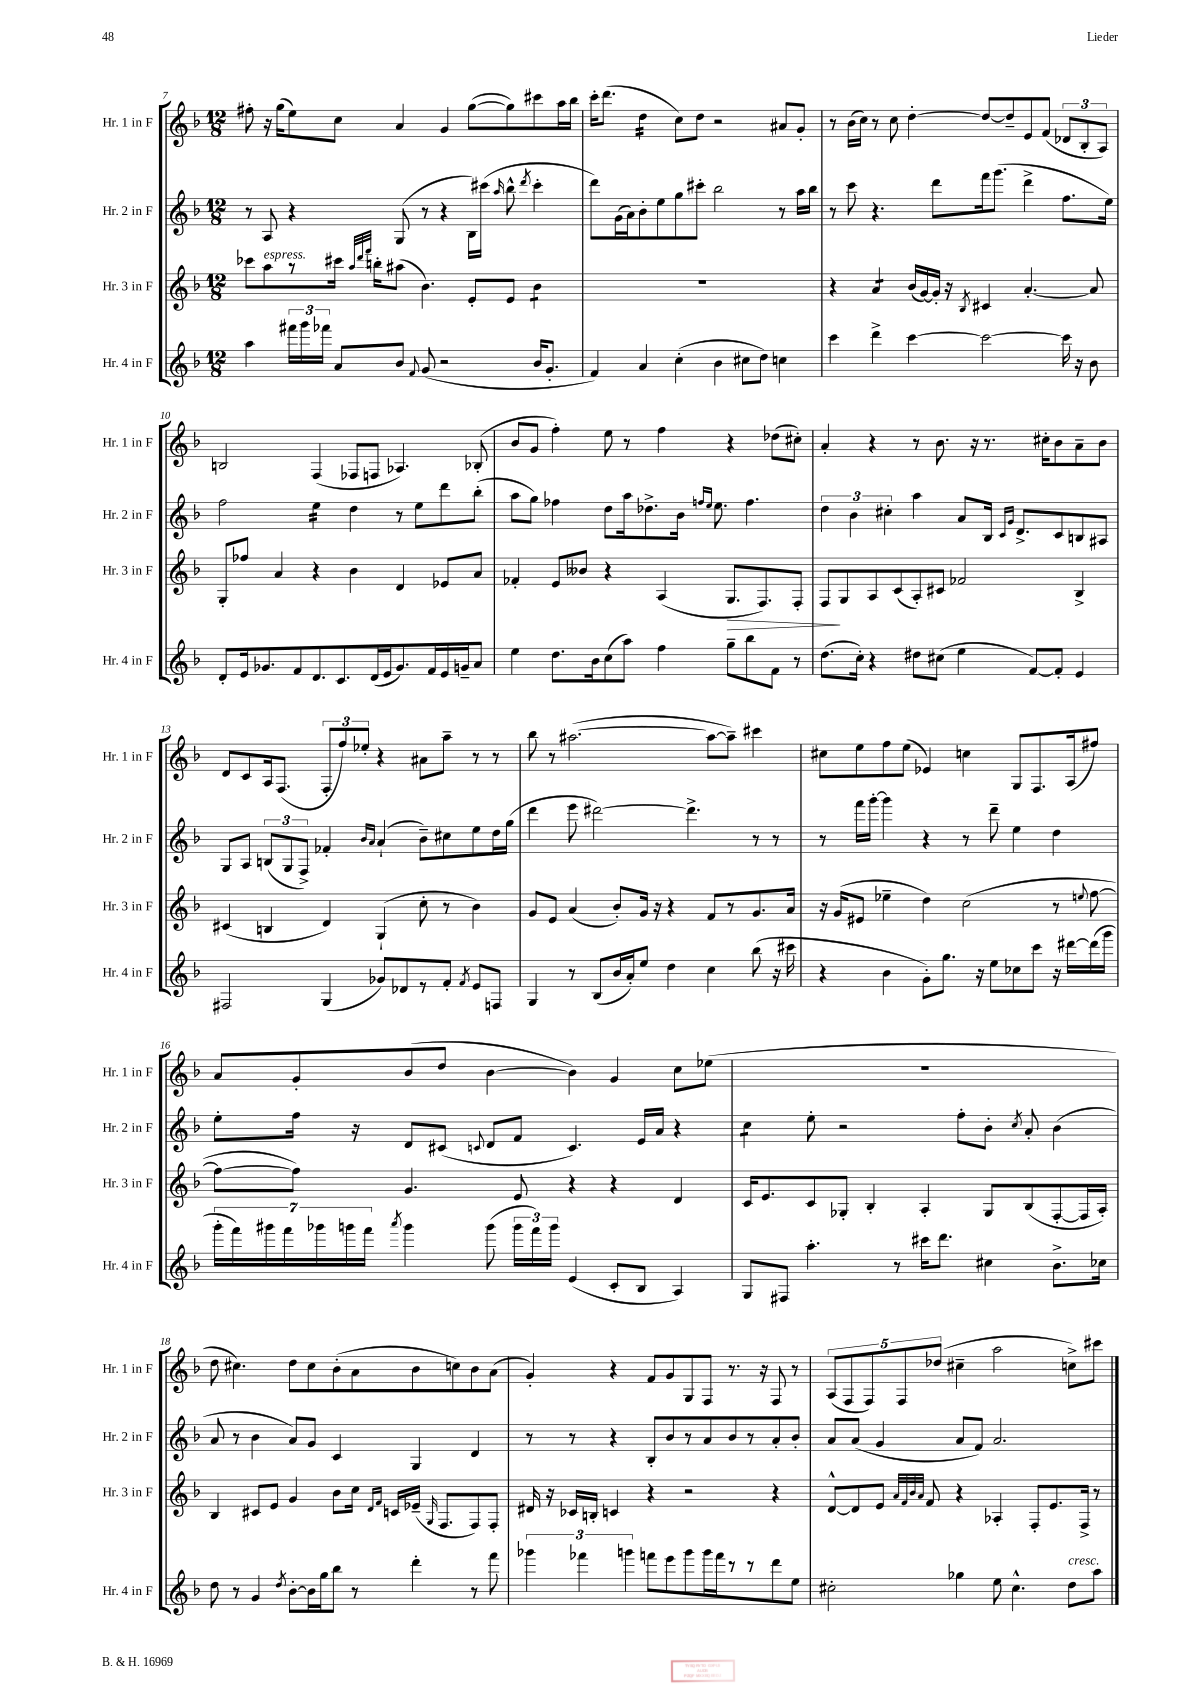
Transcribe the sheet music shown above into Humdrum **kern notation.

**kern	**kern	**dynam	**kern	**kern
*part4	*part3	*part3	*part2	*part1
*staff4	*staff3	*staff3	*staff2	*staff1
*I"Hr. 4 in F	*I"Hr. 3 in F	*	*I"Hr. 2 in F	*I"Hr. 1 in F
*I'Hr. 4 in F	*I'Hr. 3 in F	*	*I'Hr. 2 in F	*I'Hr. 1 in F
*clefG2	*clefG2	*	*clefG2	*clefG2
*k[b-]	*k[b-]	*	*k[b-]	*k[b-]
*M12/8	*M12/8	*	*M12/8	*M12/8
=7	=7	=7	=7	=7
4aa\	8ccc-X\L	.	8r	8ff#X'\
!	!LO:TX:a:i:t=espress.	!	!	!
.	8aa\	.	8A/	16r
.	.	.	.	(16gg\KL
24fff#X\LL	8r	.	4r	8ee\)
24ggg\	.	.	.	.
24fff-X\JJ	.	.	.	.
8a/L	16ccc#X\Jk	.	.	8cc\J
.	32qqaa/LLL	.	.	.
.	32qqddd/	.	.	.
.	32qqfff/JJJ	.	.	.
.	16bbn'\KL	.	.	.
8b-/J	(8aa#X\J	.	(8G/	4a/
8qqf/	.	.	.	.
(8g/	4.b-\)	.	8r	.
2r	.	.	4r	4g/
.	8e'/L	.	16B-\LL)	([8gg\L
.	.	.	(16ccc#X\JJ	.
.	.	.	16qqaa/	.
.	8e/J	.	8bb-^^\	8gg\])
.	.	.	8qddd/	.
*	*tremolo	*	*	*
16b-/KL	8b-\L	.	4ccc#'\	8ccc#X\
8.g'/J	.	.	.	.
.	8b-\J	.	.	16aa\L
.	.	.	.	16bb-\JJ
=8	=8	=8	=8	=8
4f/)	1.r	.	8ddd\L)	16ccc'\KL
.	.	.	.	(8.ddd\J
.	.	.	(16g\L	.
.	.	.	16a\J)	.
*	*	*	*	*tremolo
4a/	.	.	8b-'\	16dd\LL
.	.	.	.	16dd\
.	.	.	8ee\	16dd\
.	.	.	.	16dd\JJ
*	*	*	*	*Xtremolo
(4cc'\	.	.	8gg\	8cc\L)
.	.	.	8ccc#X'\J	8dd\J
4b-\	.	.	2bb-\	2r
8cc#X\L	.	.	.	.
8dd\J)	.	.	.	.
4ccn\	.	.	8r	8a#X/L
.	.	.	16aa\LL	8g'/J
.	.	.	16bb-\JJ	.
=9	=9	=9	=9	=9
4ccc\	4r	.	8r	8r
.	.	.	8ccc\	(16b-\LL
.	.	.	.	16cc\JJ)
4ddd^\	8a/L	.	4.r	8r
.	8a/J	.	.	8cc\
*	*Xtremolo	*	*	*
[4ccc\	(16b-/LL	.	.	[4dd'\
.	[16g/)	.	.	.
.	16g'/JJ]	.	8ddd\L	.
.	16r	.	.	.
.	8qB-/	.	.	.
2ccc\_	4c#X/	.	16fff\k	8dd/L_
.	.	.	(8.ggg\J	.
.	.	.	.	8dd~/]
.	[4.a'/	.	4ddd^\	8e/
.	.	.	.	(8f/J
16ccc\]	.	.	8.ff\L	12d-X/L
16r	.	.	.	.
.	.	.	.	12B-'/
8b-\	8a/]	.	.	.
.	.	.	.	12A/J)
.	.	.	16ee\Jk)	.
!!LO:LB:g=z
=10	=10	=10	=10	=10
8d'/L	8G'/L	.	2ff\	2Bn/
16e/k	8ff-X/J	.	.	.
8.g-X/	.	.	.	.
.	4a/	.	.	.
8f/	.	.	.	.
*	*	*	*tremolo	*
8.d/	4r	.	16ee\LL	(4F/
.	.	.	16ee\	.
.	.	.	16ee\	.
8.c/	.	.	16ee\JJ	.
*	*	*	*Xtremolo	*
.	4b-\	.	4dd\	8F-X/L
(16d/L	.	.	.	8Fn/J
16e/J	.	.	.	.
8.g-/)	4d/	.	8r	4.A-X/)
.	.	.	8ee\L	.
16f/L	.	.	.	.
16e/	8e-X/L	.	8ddd\	.
16gn~/J	.	.	.	.
8a/J	8a/J	.	(8bb-'\J	(8B-X'/
=11	=11	=11	=11	=11
4ee\	4f-X'/	.	8aa\L	8b-/L
.	.	.	8gg\J)	8g/J
8.dd\L	8e/L	.	4ff-X\	4ff'\)
.	8b--X/J	.	.	.
16b-\k	.	.	.	.
(8cc\	4r	.	8dd\L	8ee\
8aa\J)	.	.	16aa\k	8r
.	.	.	8.dd-X^\	.
4ff\	(4A/	.	.	4ff\
.	.	.	16b-\Jk	.
.	.	.	16qqffn/LL	.
.	.	.	16qqee/JJ	.
.	.	.	8.ee\	.
!	!	!LO:HP:b	!	!
8gg~\L	8.G/L	>	.	4r
8bb-\	.	.	4.ff\	.
.	8.F/)	.	.	.
8f\J	.	.	.	(8dd-X\L
8r	8F'/J	.	.	8cc#X'\J)
=12	=12	=12	=12	=12
(8.dd\L	8F/L	.	6dd\	4a'/
.	8G/	]	.	.
.	.	.	6b-\	.
16cc'\Jk)	.	.	.	.
4r	8A/	.	.	4r
.	.	.	6cc#X'\	.
.	(8c/	.	.	.
8dd#X\L	8A'/)	.	4aa\	8r
(8cc#X\J	8c#X/J	.	.	8.b-\
4ee\	2f-X/	.	8a/L	.
.	.	.	.	16r
.	.	.	16B-/Jk	8.r
.	.	.	16qqc/LL	.
.	.	.	16qqg/JJ	.
.	.	.	8.d^/L	.
[8f/L)	.	.	.	.
.	.	.	.	16cc#X'\KL
8f'/J]	.	.	8c/	8b-\
4e/	4B-^/	.	8Bn/	8a~\
.	.	.	8A#X/J	8b-\J
!!LO:LB:g=z
=13	=13	=13	=13	=13
2F#X/	(4c#X/	.	8G/L	8d/L
.	.	.	8A/J	8c/
.	4Bn/	.	(12Bn/L	16A/k
.	.	.	.	(8.F/J
.	.	.	12G/	.
.	.	.	12F^/J)	.
(4G/	4d/)	.	4f-X'/	12F'/L
.	.	.	.	12ff/)
.	.	.	.	12ee-X'/J
.	.	.	16qqb-/LL	.
.	.	.	16qqa/JJ	.
8g-X/L)	(4G`/	.	(4a`/	4r
8d-X/	.	.	.	.
8r	8cc'\	.	8b-~\L)	8a#X\L
8f'/J	8r	.	8cc#X\	8aa~\J
8qf/	.	.	.	.
8e/L	4b-\)	.	8ee\	8r
8Fn/J	.	.	16dd\L	8r
.	.	.	(16gg\JJ	.
=14	=14	=14	=14	=14
4G/	8g/L	.	4ddd\	8bb-\
.	8e/J	.	.	8r
8r	(4a/	.	8eee\	([2.aa#X\
(8B-/L	.	.	[2ddd#X\)	.
16b-/L	8b-'/L)	.	.	.
16a'/J)	.	.	.	.
8ee/J	16g/Jk	.	.	.
.	16r	.	.	.
4dd\	4r	.	.	.
.	.	.	4.ddd#^\]	.
4cc\	8f/L	.	.	8aa#\L_
.	8r	.	.	8aa#~\J])
(8bb-\	8.g/	.	8r	4ccc#X\
16r	.	.	8r	.
16ccc#X\	16a/Jk	.	.	.
=15	=15	=15	=15	=15
4r	16r	.	8r	8cc#X\L
.	(16g/KL	.	.	.
.	8e#X/J	.	16fff\LL	8ee\
.	.	.	[16ggg'\JJ	.
4b-\	4ee-X~\	.	4ggg\]	8ff\
.	.	.	.	(8ee\J
8g'\L)	4dd\)	.	4r	4e-X/)
8.gg\J	.	.	.	.
.	(2cc\	.	8r	4ccn\
16r	.	.	.	.
8ee\L	.	.	8ddd~\	.
8cc-X\	.	.	4ee\	8G/L
8ccc\J	.	.	.	8.F/
16r	8r	.	4dd\	.
[16ddd#X\LL	.	.	.	(16A/k
.	8qqeen/	.	.	.
(16ddd#\]	[8ff\	.	.	8ff#X/J)
16ggg\JJ	.	.	.	.
!!LO:LB:g=z
=16	=16	=16	=16	=16
28ggg'\LL	8ff\L_	.	8ee'\L	8a/L
28fff\)	.	.	.	.
28ggg#X\	.	.	.	.
28fff\	.	.	.	.
.	8ff\J])	.	16ff\Jk	8g'/
28ggg-X\	.	.	.	.
28gggn\	.	.	.	.
.	.	.	16r	.
28fff\JJ	.	.	.	.
8qaaa/	.	.	.	.
4ggg\	4.g/	.	8d/L	(8b-/
.	.	.	(8c#X/J	8dd/J
.	.	.	8qqcn/	.
(8ggg\	.	.	8d/L	[4b-\
24ggg\LL	8e/	.	8f/J	.
24fff\)	.	.	.	.
24ggg\JJ	.	.	.	.
(4e/	4r	.	4.c/)	4b-\])
8c'/L	4r	.	.	4g/
8B-/J	.	.	16e/LL	.
.	.	.	16a/JJ	.
4A/)	4d/	.	4r	8cc\L
.	.	.	.	(8ee-X\J
=17	=17	=17	=17	=17
*	*	*	*tremolo	*
8G/L	16c/KL	.	8cc\L	1.r
.	8.e/	.	.	.
8F#X/J	.	.	8cc\J	.
*	*	*	*Xtremolo	*
4.aa'\	8c/	.	8ee'\	.
.	8G-X'/J	.	2r	.
.	4B-'/	.	.	.
8r	.	.	.	.
16ccc#X\KL	4A'/	.	.	.
8.ddd\J	.	.	.	.
.	.	.	8ff'\L	.
4cc#X\	8G-/L	.	8b-'\J	.
.	.	.	8qcc/	.
.	(8B-/	.	8a'/	.
8.b-^\L	[8F'/	.	(4b-\	.
.	16F/L]	.	.	.
16cc-X\Jk	16A'/JJ)	.	.	.
!!LO:LB:g=z
=18	=18	=18	=18	=18
8dd\	4B-/	.	8a/	8dd\
8r	.	.	8r	4.cc#X\)
4g/	8c#X/L	.	4b-\	.
.	8e/J	.	.	.
8qdd/	.	.	.	.
[8b-'\L	4g/	.	8a/L)	8dd\L
16b-\L]	.	.	8g/J	8cc#\
16gg\J	.	.	.	.
8bb-\J	8b-\L	.	4c/	(8b-'\
8r	16cc\Jk	.	.	8a\
.	16qqd/LL	.	.	.
.	16qqf/JJ	.	.	.
.	16cn/LL	.	.	.
4ddd'\	(16e-X~/JJ	.	4G/	8b-\
.	16qqG/	.	.	.
.	8.F/L	.	.	.
.	.	.	.	8ccn\)
8r	8F/)	.	4d/	8b-\
8fff\	8F'/J	.	.	(8a\J
=19	=19	=19	=19	=19
6ggg-X\	16d#X/	.	8r	4g'/)
.	16r	.	.	.
.	16c-X/LL	.	8r	.
6fff-X\	.	.	.	.
.	16Bn'/JJ	.	.	.
.	4cn/	.	4r	4r
6gggn\	.	.	.	.
8fffn\L	4r	.	8B-'/L	8f/L
8eee\	.	.	8b-/	8g/
8ggg\	2r	.	8r	8G/
16ggg\L	.	.	8a/	8F/J
16fff\J	.	.	.	.
8r	.	.	8b-/	8.r
8r	.	.	8r	.
.	.	.	.	16r
8ddd\	4r	.	8a'/	8F/
8ee\J	.	.	8b-'/J	8r
=20	=20	=20	=20	=20
2cc#X'\	[8d^^/L	.	8a/L	(10A/L
.	.	.	.	10F/
.	8d/]	.	(8a/J	.
.	.	.	.	10F/)
.	8e/J	.	4g/	.
.	.	.	.	10F/
.	32qqa/LLL	.	.	.
.	32qqf/	.	.	.
.	32qqb-/	.	.	.
.	32qqa/JJJ	.	.	.
.	8f/	.	.	.
.	.	.	.	(10dd-X/J
4gg-X\	4r	.	8a/L	4cc#X~\
.	.	.	8f/J)	.
8ee\	4A-X'/	.	2.a/	2aa\
4.cc#^^\	.	.	.	.
.	8F'/L	.	.	.
.	8.e/	.	.	.
!LO:TX:a:i:t=cresc.	!	!	!	!
8dd\L	.	.	.	8ccn^\L)
.	16F^/Jk	.	.	.
8aa\J	8r	.	.	8ccc#X\J
==	==	==	==	==
*-	*-	*-	*-	*-
